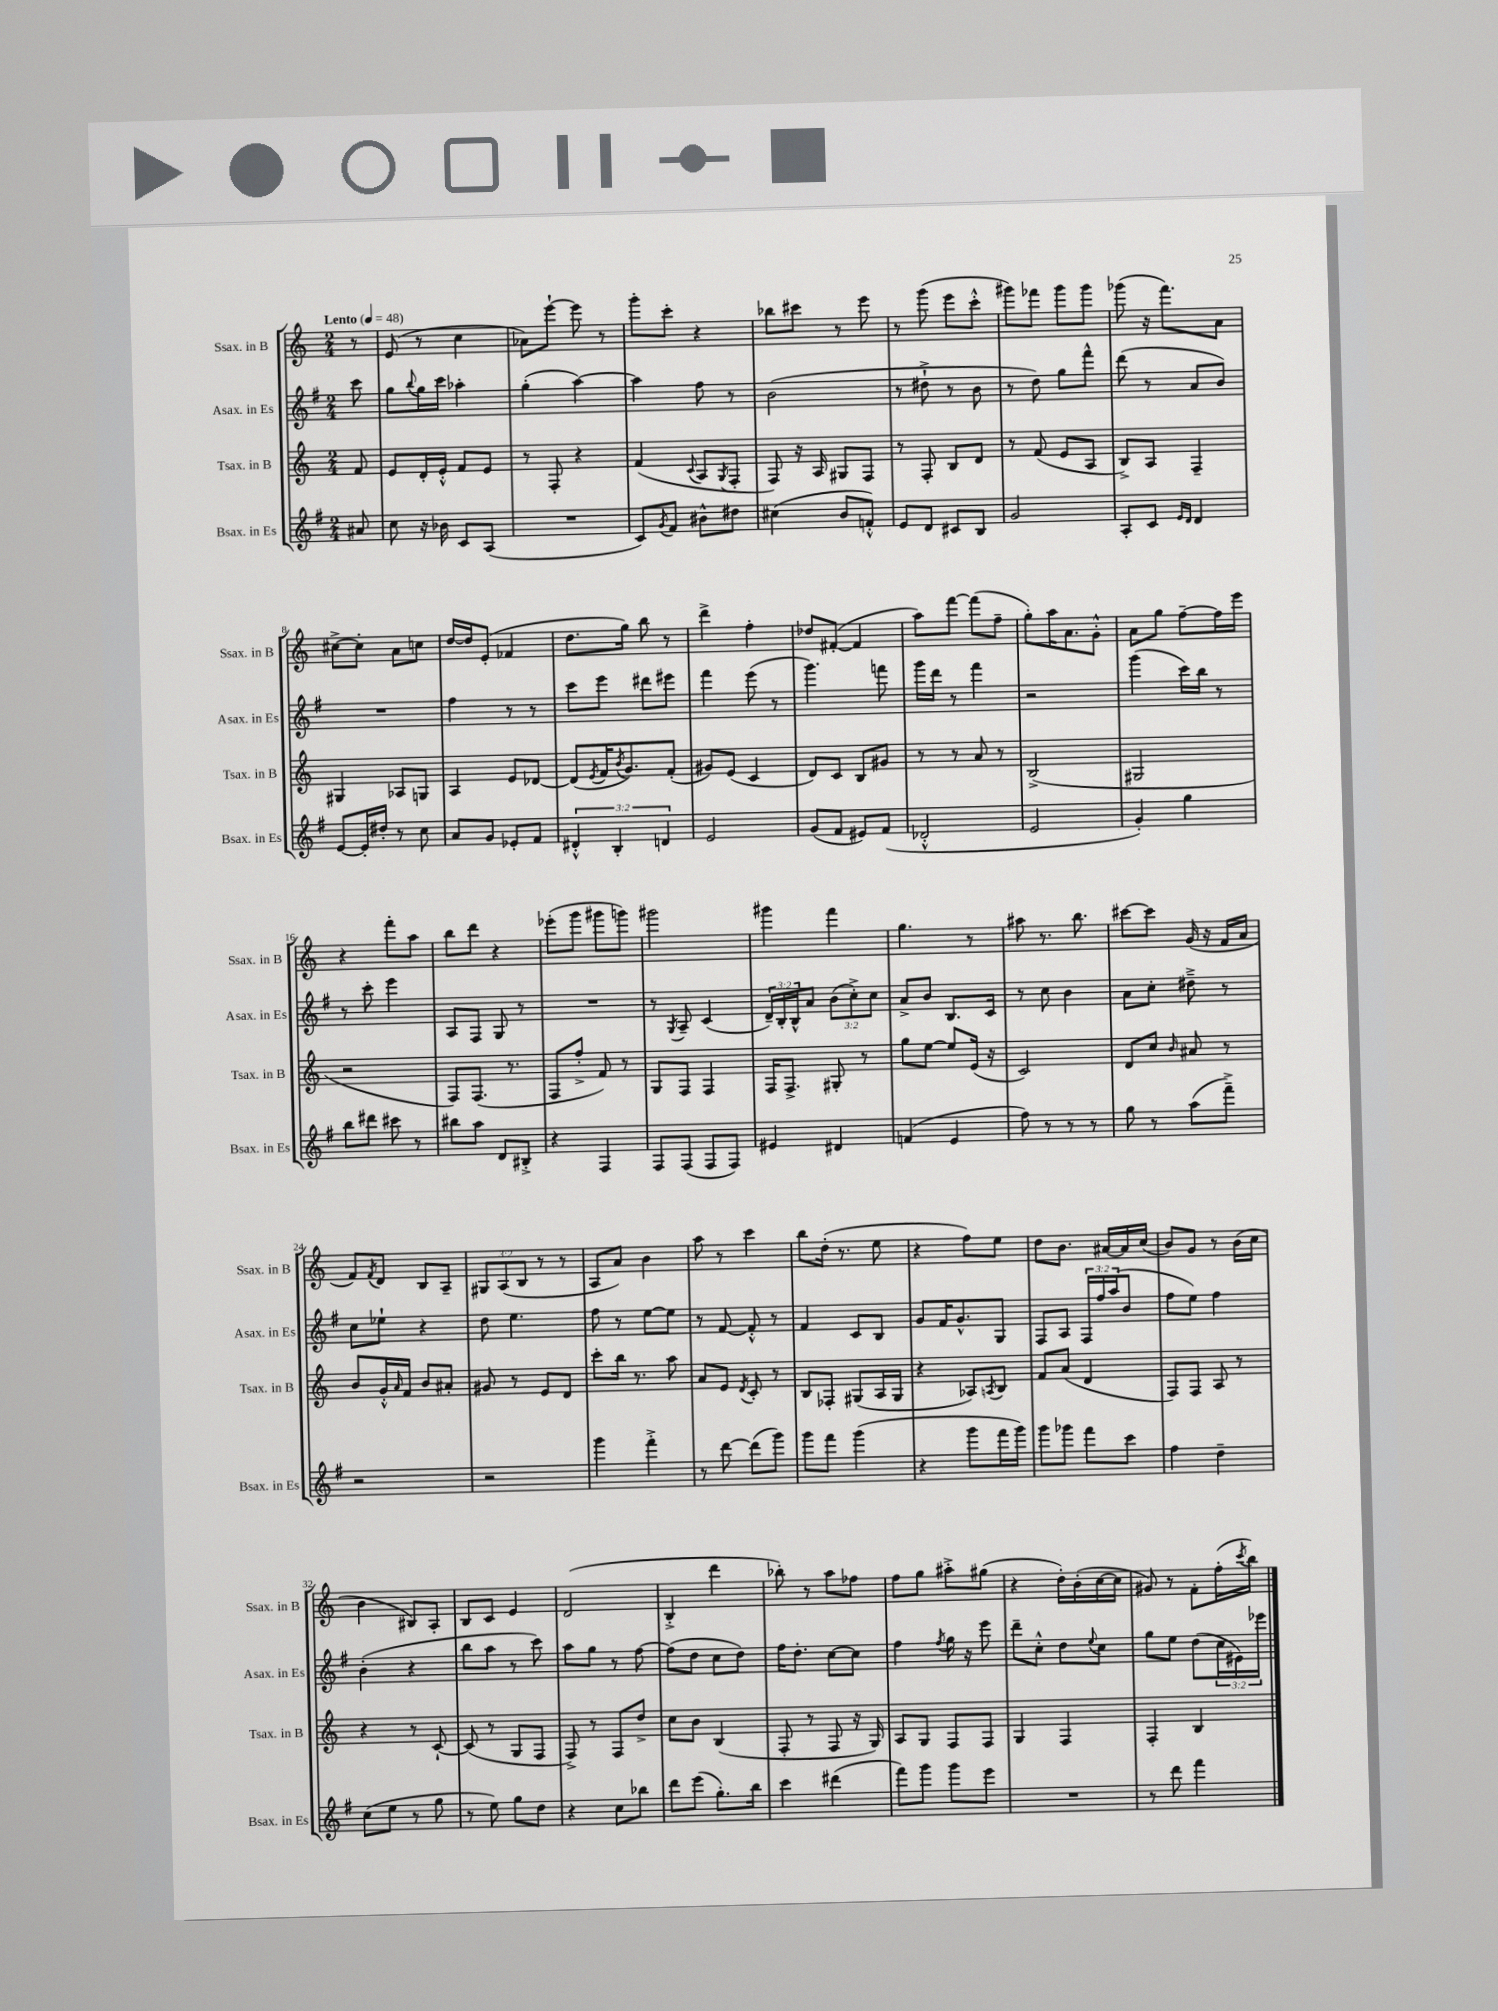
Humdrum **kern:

**kern	**kern	**kern	**kern
*staff4	*staff3	*staff2	*staff1
*clefG2	*clefG2	*clefG2	*clefG2
*k[f#]	*k[]	*k[f#]	*k[]
*M2/4	*M2/4	*M2/4	*M2/4
*MM48	*MM48	*MM48	*MM48
8a#	8f	8ccc	8r
=	=	=	=
8cc	8e	8gg	(8e
.	.	8qqbb	.
16r	16d'	16gg	8r
16b-	16e'^^	16ccc	.
8c	8f	4aa-'	4cc
(8A	8e	.	.
=	=	=	=
2r	8r	(4gg'	8a-)
.	8F'	.	[8eee`
.	4r	[4aa)	8eee]
.	.	.	8r
=	=	=	=
8c)	(4f	4aa]	8ggg'
8qg	.	.	.
8f#	.	.	8ccc'
.	8qqc	.	.
8b#^^	8A	8ff#	4r
.	8qG	.	.
8dd#	8F'	8r	.
=	=	=	=
(4cc#	8F)	(2b	8bb-
.	16r	.	8ccc#
.	16A	.	.
8b	8G#	.	8r
8f'^^)	8F	.	8eee
=	=	=	=
8e	8r	8r	8r
8d	8F'	8dd#`^	(8ggg
8c#	8B	8r	8eee
8B	8d	8b	8ccc'^^
=	=	=	=
2g	8r	8r	8ggg#)
.	(8f	8dd)	8fff-
.	8e	8gg	8ggg#
.	8A	8fff#^^	8ggg#
=	=	=	=
8A'	8B^)	(8ddd	(8ggg-
8c	8A	8r	16r
.	.	.	8.fff)
16qqe	.	.	.
16qqd	.	.	.
4d	4F~	8a	.
.	.	8b)	8a
=	=	=	=
[8e	4G#	2r	[8cc#^
16e']	.	.	8cc#']
16dd#'	.	.	.
8r	8A-	.	8a
8cc	8G	.	8cc
=	=	=	=
8a	4A	4ff#	[16dd
.	.	.	16dd]
8g	.	.	(8e'
8e-'	8e	8r	4f-
8f#	[8d-	8r	.
=	=	=	=
6d#'^^	(8d-]	8ccc	8.dd
.	8qe	.	.
.	16f	8eee	.
6B'	.	.	.
.	8qb	.	.
.	8.g)	.	16gg)
.	.	8ddd#	8bb
6d	.	.	.
.	(8f'	8eee#	8r
=	=	=	=
2e	8g#)	4fff#	4ddd^
.	(8e	.	.
.	4c	(8eee	4ff'
.	.	8r	.
=	=	=	=
(8g	8d)	4.ggg)	8dd-
8f#	8c	.	([8f#'
8e#)	8B	.	4f#]
(8f#	8g#	8fff	.
=	=	=	=
2d-'^^	8r	16ggg	8aa)
.	.	16ddd	.
.	8r	8r	[8fff
.	8a	4fff#	(8fff]
.	8r	.	8ff~
=	=	=	=
2e	(2B^	2r	8gg')
.	.	.	16aa
.	.	.	8.a
.	.	.	8g'^^
=	=	=	=
4g')	2G#	(4ggg	8a
.	.	.	8gg
4gg	.	16ccc)	[8ff~
.	.	16bb	.
.	.	8r	16ff]
.	.	.	16eee
=	=	=	=
8bb	2r	8r	4r
8ddd#	.	8ccc'	.
8ccc#	.	4eee	8fff'
8r	.	.	8aa
=	=	=	=
8bb#	8F)	8A	8bb
8aa	(8.F	8F#	8ddd
8d	.	8G	4r
.	8.r	.	.
8B#'^	.	8r	.
=	=	=	=
4r	8F	2r	(8eee-'
.	8ff'^	.	8ggg
4F#	8f)	.	8ggg#
.	8r	.	8ggg)
=	=	=	=
8F#	8G	8r	2ggg#
.	.	8qG	.
(8F#	8F	8A~	.
8F#	4F	(4c	.
8F#)	.	.	.
=	=	=	=
4e#	16F	24d~)	4ggg#
.	.	24B'	.
.	8.F^	.	.
.	.	24B^^	.
.	.	8a	.
4d#	8G#'	(12b	4fff
.	.	12cc'^)	.
.	8r	.	.
.	.	12cc	.
=	=	=	=
(4f	8gg	8a^	4.gg
.	[8ee	8b	.
4e	8ee]	8.B	.
.	(16e	.	8r
.	16r	16c	.
=	=	=	=
8ff#)	2c)	8r	8aa#
8r	.	8cc	8.r
8r	.	4b	.
.	.	.	8.bb
8r	.	.	.
=	=	=	=
8gg	8d	8a	[8ccc#
8r	8cc	8cc'	8ccc#]
.	16qqb	.	.
(8aa	8a#	8dd#~^	(16g
.	.	.	16r
8fff#~^)	8r	8r	16f
.	.	.	16a
=	=	=	=
2r	8b	8cc	8f)
.	.	.	8qf
.	16g'^^	8ee-`	8d
.	16qqa	.	.
.	16f	.	.
.	8b	4r	8B
.	8a#'	.	8A~
=	=	=	=
2r	8g#	8dd	12G#
.	.	.	(12A
.	8r	4.ee	.
.	.	.	12B
.	8e	.	8r
.	8d	.	8r
=	=	=	=
4ggg	8ccc'	8ff#	8A
.	16bb	8r	8a)
.	8.r	.	.
4fff#'^	.	[8ee	4b
.	8aa	8ee]	.
=	=	=	=
8r	8a	8r	8aa
[8ddd	8e	[8f#	8r
.	8qd	.	.
(8ddd]	8c'	8f#'^^]	4ccc
8ggg)	8r	8r	.
=	=	=	=
8ggg	8B	4f#	8bb
8fff#	8F-'	.	(16dd'
.	.	.	8.r
(4ggg	(8G#	8c	.
.	16A	8B	8ee
.	16G#	.	.
=	=	=	=
4r	4r	8g	4r
.	.	16f#	.
.	.	8.g^^	.
8ggg	8A-)	.	8ff)
.	8qA	.	.
16fff#	8B	8G	8ee
16ggg)	.	.	.
=	=	=	=
8ggg	8f	8F#	8dd
8ggg-	(8a	8A	8.b
8fff#	4d	24F#	.
.	.	24ff#	.
.	.	.	[16a#
.	.	(24aa	.
8ccc	.	8b	16a#]
.	.	.	(16cc
=	=	=	=
4ff#	8F)	8ff#	8b)
.	8F	8ee)	8g
4dd~	8A	4ff#	8r
.	8r	.	(16b
.	.	.	16cc
=	=	=	=
(8cc	4r	(4b'	4b
8ee	.	.	.
8r	8r	4r	8B#)
8gg	[8c`	.	8A'
=	=	=	=
8r	(8c]	8bb	8B
8ee)	8r	8aa	8c
8gg	8G	8r	4e
8dd	8F	8ccc)	.
=	=	=	=
4r	8F^)	8aa	(2d
.	8r	8gg	.
8cc	8F	8r	.
8bb-	8dd^	[8ff#	.
=	=	=	=
8ddd	8cc	(8ff#]	4B'^
(8eee	8b	8dd	.
8.gg')	(4B	8cc	4ddd
.	.	8dd)	.
16bb	.	.	.
=	=	=	=
4ccc	8F'	16ff#	8bb-')
.	.	8.dd'	.
.	8r	.	8r
(4ddd#	8F	[8cc	8aa
.	16r	8cc]	8ff-
.	16G)	.	.
=	=	=	=
8fff#)	8A	4ff#	8ff
8ggg	8G	.	8gg
.	.	8qff#	.
8ggg	8F	16gg	8aa#'^
.	.	16r	.
8eee	8F	8eee	(8gg#
=	=	=	=
2r	4G	8ddd~	4r
.	.	8cc'^^	.
.	4F	8dd	16dd')
.	.	.	(16b'
.	.	8qqee	.
.	.	8cc	[16cc
.	.	.	16cc]
=	=	=	=
8r	4F'	8gg	8g#)
8ddd	.	8ee	8r
4fff#	4B	(8dd	8f'
.	.	24cc	(16ff'
.	.	24e#)	.
.	.	.	8qccc
.	.	.	16bb)
.	.	24eee-	.
==	==	==	==
*-	*-	*-	*-
